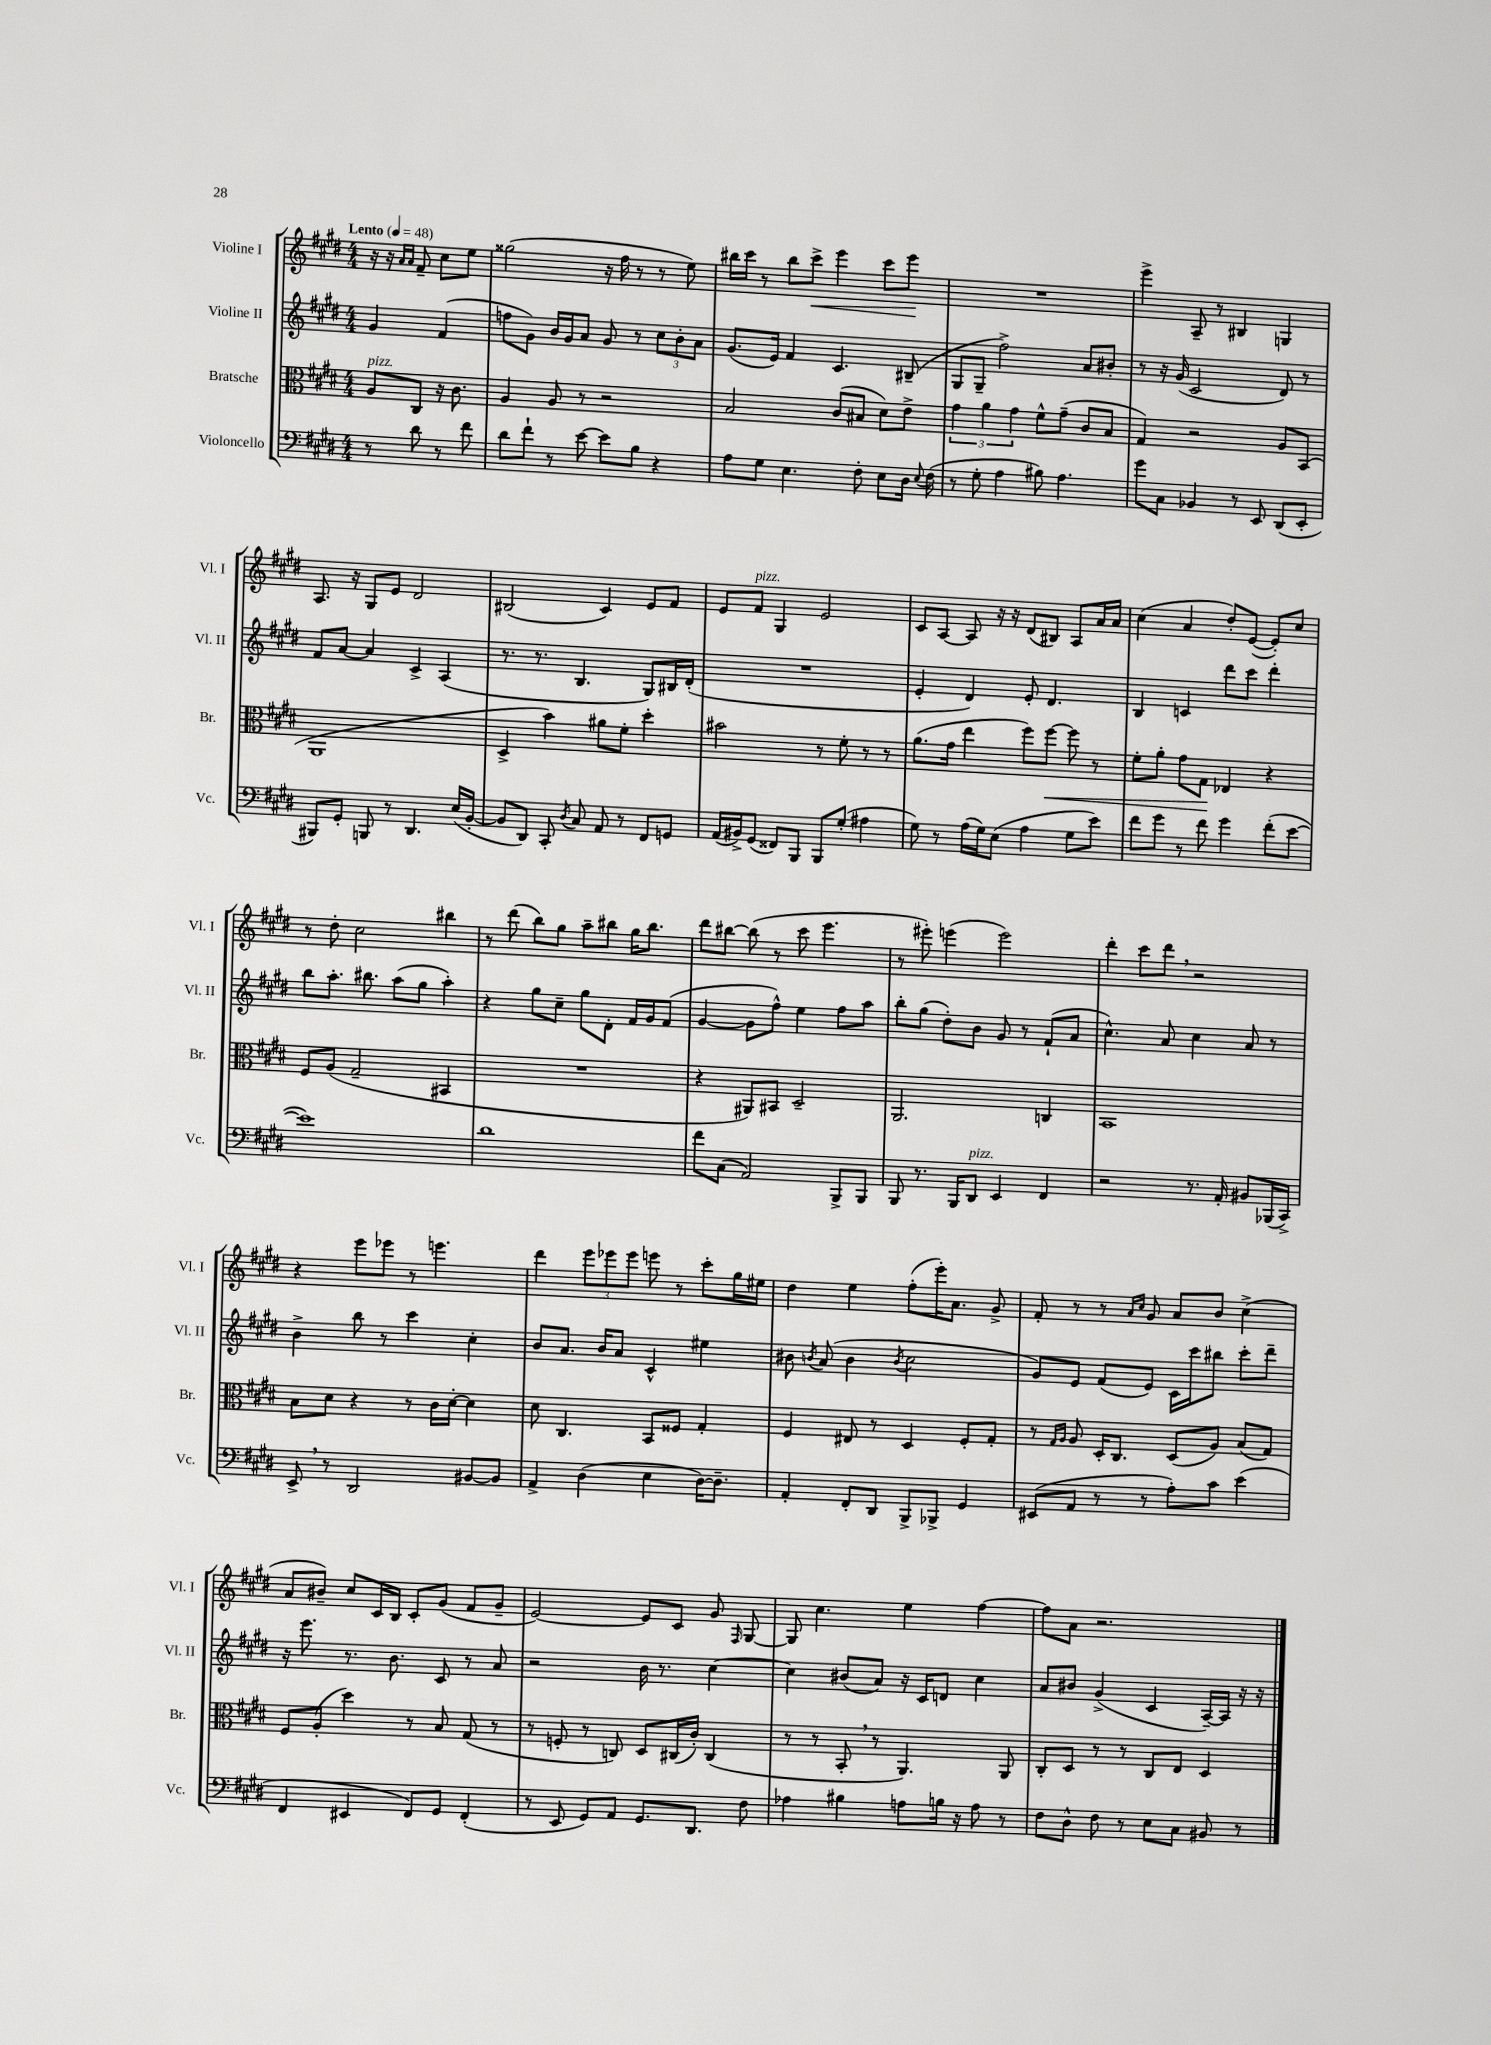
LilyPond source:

<<
\new StaffGroup <<
\new Staff = "s0" \with { instrumentName = "Violine I" shortInstrumentName = "Vl. I" } {
    \clef treble \key e \major \numericTimeSignature \time 4/4 \partial 2 \tempo "Lento" 4 = 48
    \autoBeamOff r16 r16 \grace { a'16[ a'16] } fis'8-- cis''8[ e''8] |
    gisis''2( r16 fis''16 r8 r8 e''8) |
    bis''16[ cis'''16] r8 bis''8[ cis'''8]->\< e'''4 cis'''8[ e'''8]\! |
    R1 |
    e'''4-> a8-- r8 bis4 g4 |
    a8. r16 gis8[ e'8] dis'2 |
    bis2( cis'4) e'8[ fis'8] |
    e'8[ fis'8]^\markup { \italic "pizz." } gis4 e'2 |
    cis'8[ a8]~ a8 r16 r16 dis'8[( bis8]) a8[ a'16 a'16] |
    cis''4( a'4 dis''8[-.) e'8]~( e'8[-.) cis''8] |
    r8 dis''8-. cis''2 bis''4 |
    r8 dis'''8( b''8[) gis''8] a''8[-- bis''8] gis''16[ bis''8.] |
    dis'''8[ bis''8]~ bis''8( r8 cis'''8 e'''4. |
    r8 eis'''8-.) e'''4( e'''2) |
    dis'''4-. cis'''8[ dis'''8] \breathe r2 |
    r4 e'''8[ ees'''8] r8 e'''4. |
    dis'''4 \tuplet 3/2 { e'''8[ ees'''8 ees'''8] } e'''8 r8 cis'''8[-. gis''16 eis''16] |
    dis''4 e''4 fis''8[-.( e'''16-.) a'8.] gis'8-> |
    fis'8-. r8 r8 \grace { a'16[ cis''16] } gis'8 a'8[ b'8] cis''4->( |
    a'8[ bis'8]--) cis''8[ cis'16 b16] cis'8[-. gis'8]( fis'8[ gis'8]-- |
    e'2~) e'8[ cis'8] gis'8 \grace { fis16 } gis8~ |
    gis8 cis''4. e''4 fis''4~ |
    fis''8[ a'8] r2. \bar "|." |
}
\new Staff = "s1" \with { instrumentName = "Violine II" shortInstrumentName = "Vl. II" } {
    \clef treble \key e \major \numericTimeSignature \time 4/4 \partial 2
    \autoBeamOff gis'4 fis'4( |
    f''8[ gis'8]) b'16[ gis'16 a'8] gis'8 r8 \tuplet 3/2 { cis''8[ b'8-. a'8] } |
    gis'8.[( e'16]) fis'4 cis'4. bis8--( |
    gis8[ gis8]-- fis''2->) a'8[ bis'8]-. |
    r8 r16 gis'16( cis'2 dis'8) r8 |
    fis'8[ a'8]~ a'4 cis'4-> a4( |
    r8. r8. b4. gis8[) bis16 dis'16]-.( |
    R1 |
    e'4-. dis'4) e'8-. dis'4. |
    b4 c'4 dis'''8[ cis'''8] dis'''4-. |
    b''8[ a''8.]-. bis''8. a''8[( gis''8] a''4-.) |
    r4 gis''8[ cis''8]-- gis''8[ dis'8]-. fis'16[ gis'16 fis'8]( |
    gis'4~ gis'8[ fis''8]-^) e''4 fis''8[ a''8] |
    b''8[-. gis''8]( dis''8[-.) b'8] gis'8 r8 fis'8[-!( a'8] |
    cis''4.-^) a'8 cis''4 a'8 r8 |
    b'4-> b''8 r8 cis'''4 cis''4-. |
    b'8[ a'8.] b'16[ a'8] cis'4-^ eis''4 |
    bis'8 \acciaccatura { b'8 } a'8( b'4 \acciaccatura { b'8 } cis''2 |
    gis'8[) e'8] fis'8[( e'8]) cis'16[ cis'''16 bis''8] cis'''8[-. dis'''8]-- |
    r16 e'''8. r8. b'8. cis'8 r8 a'8 |
    r2 b'16 r8. cis''4~ |
    cis''4 bis'8[( a'8]) r16 cis'16[ d'8] cis''4 |
    a'8[ bis'8] gis'4->( cis'4 a16[~--) a16] r16 r16 \bar "|." |
}
\new Staff = "s2" \with { instrumentName = "Bratsche" shortInstrumentName = "Br." } {
    \clef alto \key e \major \numericTimeSignature \time 4/4 \partial 2
    \autoBeamOff a8[^\markup { \italic "pizz." } cis8] r16 cis'8. |
    a4 a8 r8 r2 |
    b2 cis'8[( bis8] dis'8[) e'8]-> |
    \tuplet 3/2 { gis'4 a'4 gis'4 } fis'8[-^ gis'8]--( cis'8[ b8] |
    gis4) r2 a8[ b,8]( |
    a,1 |
    dis4-> b'4) ais'8[ fis'8]-. dis''4-. |
    bis'2 r8 fis'8-. r8 r8 |
    a'8.[( gis'16] e''4 fis''8[) fis''8]~\< fis''8 r8 |
    fis'8[-. a'8]-. gis'8[ gis8]\! ees4 r4 |
    fis8[ a8]( gis2-- bis,4 |
    R1 |
    r4 ais,8[) bis,8] dis2-- |
    a,2. c4 |
    b,1 |
    b8[ dis'8] r4 r8 cis'16[ dis'16]~-. dis'4 |
    dis'8 cis4. b,8[ fisis8] gis4-. |
    fis4 eis8 r8 dis4 fis8[-. gis8]-. |
    r8 \grace { gis16[ a16] } a8 dis16[-. cis8.] dis8[( a8]) b8[( gis8]) |
    fis8[ a8]-.( dis''4) r8 b8 gis8( r8 |
    r8 f8-. r8 c8) dis8[ cis16( cis'16]-.) cis4( |
    r8 r8 b,8-. \breathe r8 a,4.) a,8 |
    cis8[-. dis8] r8 r8 cis8[ e8] dis4 \bar "|." |
}
\new Staff = "s3" \with { instrumentName = "Violoncello" shortInstrumentName = "Vc." } {
    \clef bass \key e \major \numericTimeSignature \time 4/4 \partial 2
    \autoBeamOff r8 dis'8 r8 fis'8 |
    dis'8[ fis'8]-! r8 e'8~ e'8[ b8] r4 |
    a8[ gis8] e4. fis8-. e8[ dis16] \appoggiatura { e8 } fis16( |
    r8 gis8-. a4 bis8) a4. |
    gis'8[ cis8] bes,4 r8 e,8 dis,8[( e,8]-. |
    bis,,8[) gis,8]-. b,,8 r8 dis,4. e16[( b,16]~-. |
    b,8[ dis,8]) cis,8-. \acciaccatura { dis8 } cis8 a,8 r8 fis,8[ g,8] |
    a,16[( bis,16->) gis,8]( fisis,8[) b,,8] b,,8[ gis8]-.( ais4 |
    gis8) r8 a16[( gis16) e8]( a4 gis8[ e'8]) |
    fis'8[ gis'8] r8 fis'8 gis'4 fis'8[-.( e'8]~ |
    e'1) |
    dis'1 |
    fis'8[ cis8]( a,2) b,,8[-> b,,8] |
    b,,8 r8. b,,16[ dis,8]^\markup { \italic "pizz." } e,4 fis,4 |
    r2 r8. a,16-. bis,8[ bes,,16( cis,16]->) |
    e,8-> \breathe r8 dis,2 bis,8[~ bis,8] |
    a,4-> dis4( e4 dis16[~) dis8.]-- |
    a,4-. fis,8[-. dis,8] b,,8[-> bes,,8]-> gis,4 |
    eis,8[( a,8] r8 r8 a8[-.) cis'8] e'4( |
    fis,4 eis,4 fis,8[) gis,8] fis,4-.( |
    r8 e,8 gis,8[) a,8] gis,8.[ dis,8.] fis8 |
    aes4 bis4 a8[ b16] r16 a8 r8 |
    fis8[ dis8]-^ fis8 r8 e8[ cis8] bis,8 r8 \bar "|." |
}
>>
>>
\layout { \context { \Score \remove "Bar_number_engraver" } }
